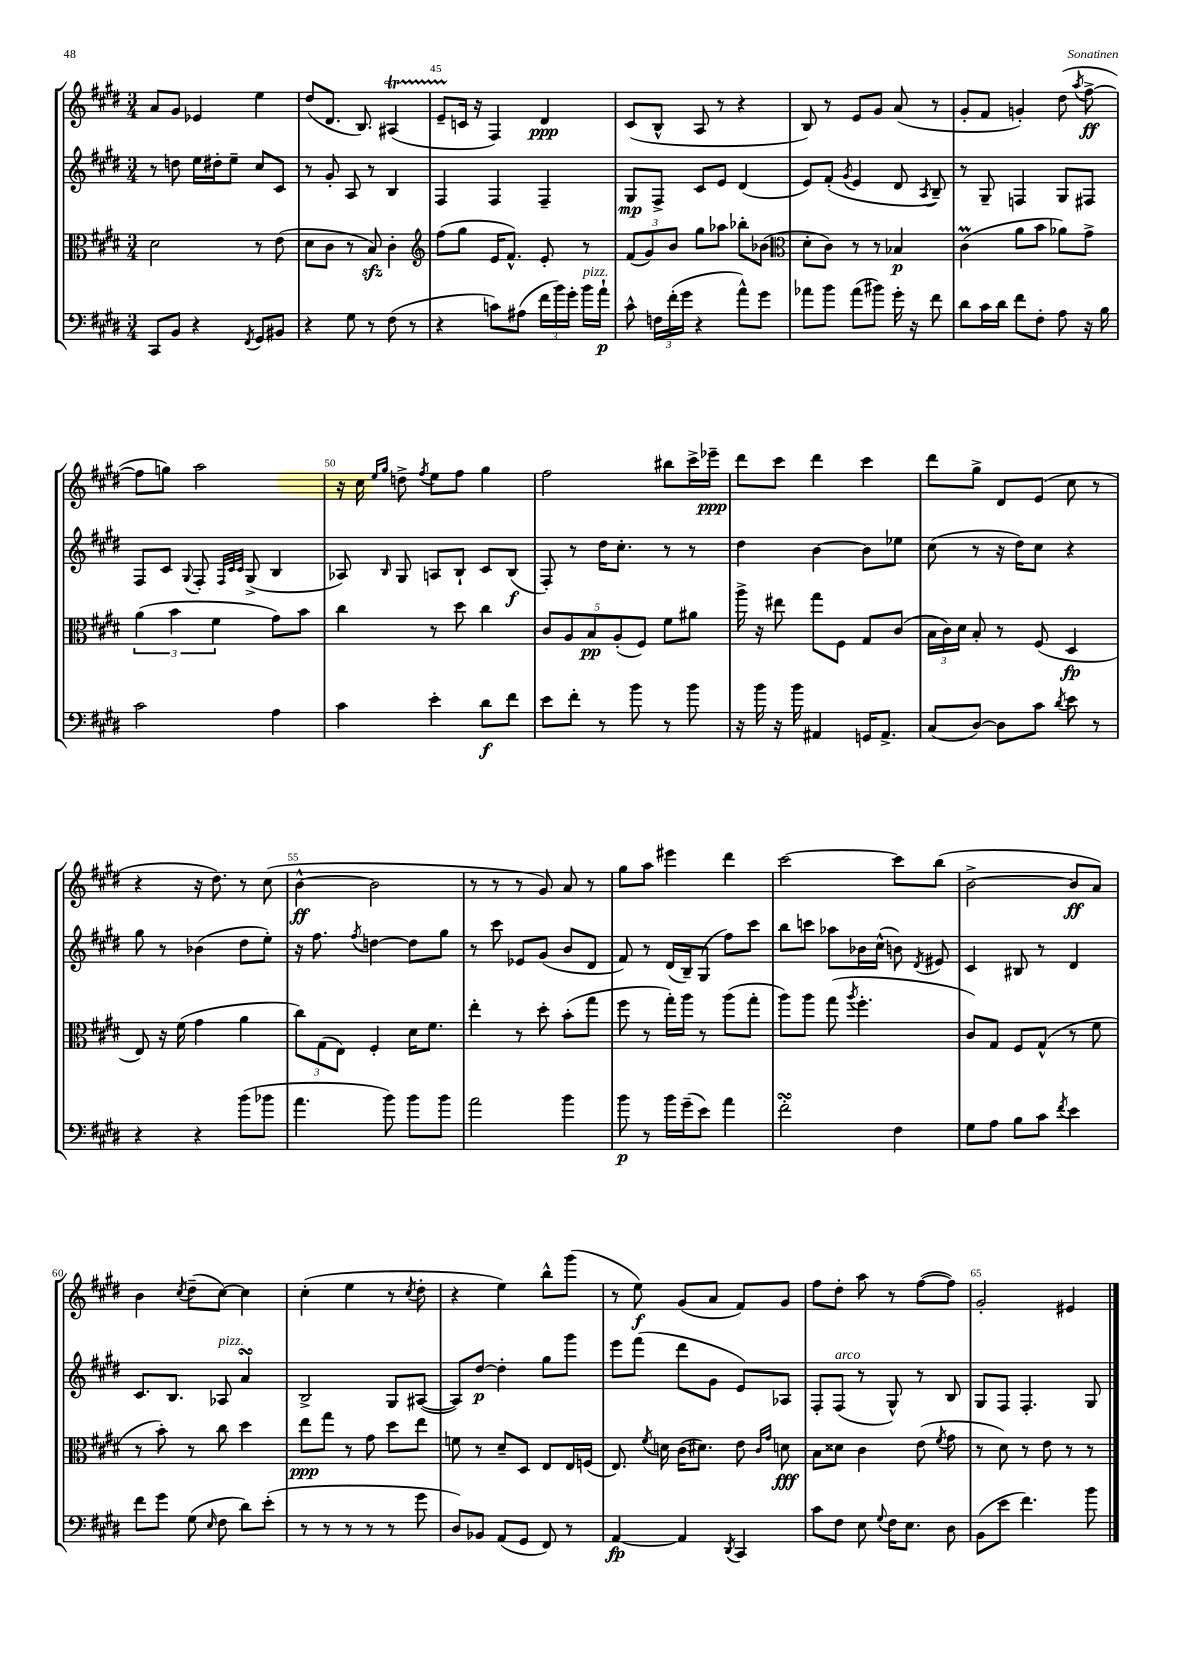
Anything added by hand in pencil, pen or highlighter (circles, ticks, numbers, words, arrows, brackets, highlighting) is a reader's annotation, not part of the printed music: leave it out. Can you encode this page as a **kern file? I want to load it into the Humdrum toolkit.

**kern	**dynam	**kern	**dynam	**kern	**dynam	**kern	**dynam
*part4	*part4	*part3	*part3	*part2	*part2	*part1	*part1
*staff4	*staff4	*staff3	*staff3	*staff2	*staff2	*staff1	*staff1
*clefF4	*	*clefC3	*	*clefG2	*	*clefG2	*
*k[f#c#g#d#]	*	*k[f#c#g#d#]	*	*k[f#c#g#d#]	*	*k[f#c#g#d#]	*
*M3/4	*	*M3/4	*	*M3/4	*	*M3/4	*
=43	=43	=43	=43	=43	=43	=43	=43
8CC#/L	.	2d#\	.	8r	.	8a/L	.
8BB/J	.	.	.	8ddn\	.	8g#/J	.
4r	.	.	.	16ee\LL	.	4e-X/	.
.	.	.	.	16dd#X'\J	.	.	.
.	.	.	.	8ee~\J	.	.	.
8qFF#/	.	.	.	.	.	.	.
8GG#/L	.	8r	.	8cc#/L	.	4ee\	.
8BB#X/J	.	(8e\	.	8c#/J	.	.	.
=44	=44	=44	=44	=44	=44	=44	=44
4r	.	8d#\L	.	8r	.	(8dd#/L	.
.	.	8c#\J	.	8g#'/	.	8.d#/J	.
8G#\	.	8r	.	8A/	.	.	.
.	.	.	.	.	.	8.B/)	.
8r	.	8Bzz/)	.	8r	.	.	.
(8F#\	.	4c#'\	.	4B/	.	(4A#Xt/	.
8r	.	.	.	.	.	.	.
=45	=45	=45	=45	=45	=45	=45	=45
*	*	*clefG2	*	*	*	*	*
4r	.	(8ff#\L	.	4F#/	.	8eTTT~/L	.
.	.	8gg#\J	.	.	.	16cn/Jk	.
.	.	.	.	.	.	16r	.
8cn\L)	.	16e/KL	.	4F#/	.	4F#/)	.
.	.	8.f#^^/J)	.	.	.	.	.
(8A#X\J	.	.	.	.	.	.	.
24f#\LL	.	8e'/	.	4F#~/	.	4d#/	ppp
24b\)	.	.	.	.	.	.	.
24g#'\JJ	.	.	.	.	.	.	.
!LO:TX:a:i:t=pizz.	!	!	!	!	!	!	!
16b\LL	.	8r	.	.	.	.	.
16a`\JJ	p	.	.	.	.	.	.
=46	=46	=46	=46	=46	=46	=46	=46
8c#^^\	.	(12f#/L	.	8G#/L	mp	(8c#/L	.
.	.	12g#/)	.	.	.	.	.
24Fn\LL	.	.	.	8F#^/J	.	8B^^/J	.
(24f#'\	.	12b/J	.	.	.	.	.
24g#\JJ	.	.	.	.	.	.	.
4r	.	8gg#\L	.	8c#/L	.	8A/	.
.	.	8aa-X\J	.	8e/J	.	8r	.
8a^^\L)	.	8bb-X'\L	.	(4d#/	.	4r	.
8g#\J	.	(8b-X\J	.	.	.	.	.
=47	=47	=47	=47	=47	=47	=47	=47
*	*	*clefC3	*	*	*	*	*
8a-X\L	.	8d#'\L	.	8e/L)	.	8B/)	.
8b\J	.	8c#\J)	.	(8f#'/J	.	8r	.
.	.	.	.	8qg#/	.	.	.
(8a-\L	.	8r	.	4e/	.	8e/L	.
8b#X\J)	.	8r	.	.	.	8g#/J	.
16g#'\	.	4B-X/	p	8d#/	.	(8a/	.
16r	.	.	.	.	.	.	.
.	.	.	.	8qA/	.	.	.
8f#\	.	.	.	8B~/)	.	8r	.
=48	=48	=48	=48	=48	=48	=48	=48
8d#\L	.	(4c#M\	.	8r	.	8g#'/L	.
16c#\L	.	.	.	8G#~/	.	8f#/J	.
16d#\JJ	.	.	.	.	.	.	.
8f#\L	.	8a\L	.	4Fn/	.	4gn'/)	.
8F#'\J	.	8b\J	.	.	.	.	.
8A\	.	8a-X\L)	.	8G#/L	.	(8dd#\	.
.	.	.	.	.	.	8qaa/	.
16r	.	8g#^\J	.	8F#X/J	.	[8ff#^\	ff
16B\	.	.	.	.	.	.	.
!!LO:LB:g=z
=49	=49	=49	=49	=49	=49	=49	=49
2c#\	.	(6a\	.	8F#/L	.	8ff#\L]	.
.	.	.	.	8c#/J	.	8ggn\J)	.
.	.	6b\	.	.	.	.	.
.	.	.	.	8qqG#/	.	.	.
.	.	.	.	8F#'/	.	2aa\	.
.	.	6f#\	.	.	.	.	.
.	.	.	.	32qqF#/LLL	.	.	.
.	.	.	.	32qqc#/	.	.	.
.	.	.	.	32qqc#/JJJ	.	.	.
.	.	.	.	(8G#^/	.	.	.
4A\	.	8g#\L)	.	4B/	.	.	.
.	.	8b\J	.	.	.	.	.
=50	=50	=50	=50	=50	=50	=50	=50
4c#\	.	4cc#\	.	8A-X/)	.	16r	.
.	.	.	.	.	.	16cc#\	.
.	.	.	.	.	.	16qqee/LL	.
.	.	.	.	16qqB/	.	16qqgg#/JJ	.
.	.	.	.	8G#/	.	8ddn^\	.
.	.	.	.	.	.	8qff#/	.
4e'\	.	8r	.	8An/L	.	8ee\L	.
.	.	8dd#\	.	8B`/J	.	8ff#\J	.
8d#\L	f	4cc#\	.	8c#/L	.	4gg#\	.
8f#\J	.	.	.	(8B/J	f	.	.
=51	=51	=51	=51	=51	=51	=51	=51
8e\L	.	10c#/L	.	8F#'/)	.	2ff#\	.
.	.	10A/	.	.	.	.	.
8f#'\J	.	.	.	8r	.	.	.
.	.	10B/	pp	.	.	.	.
8r	.	.	.	16dd#\KL	.	.	.
.	.	(10A'/	.	.	.	.	.
.	.	.	.	8.cc#'\J	.	.	.
8b\	.	.	.	.	.	.	.
.	.	10F#/J)	.	.	.	.	.
8r	.	8f#\L	.	8r	.	8bb#X\L	.
8b\	.	8a#X\J	.	8r	.	16ccc#^\L	.
.	.	.	.	.	.	16eee-X~\JJ	ppp
=52	=52	=52	=52	=52	=52	=52	=52
16r	.	16aa^\	.	4dd#\	.	8ddd#\L	.
16b\	.	16r	.	.	.	.	.
16r	.	8ee#X\	.	.	.	8ccc#\J	.
16b\	.	.	.	.	.	.	.
4AA#X/	.	8gg#\L	.	[4b\	.	4ddd#\	.
.	.	8F#\J	.	.	.	.	.
16GGn/KL	.	8G#/L	.	8b\L]	.	4ccc#\	.
8.AA#^/J	.	.	.	.	.	.	.
.	.	(8c#/J	.	8ee-X\J	.	.	.
=53	=53	=53	=53	=53	=53	=53	=53
(8C#/L	.	24B\LL	.	(8cc#\	.	8ddd#\L	.
.	.	24c#\)	.	.	.	.	.
.	.	24d#\JJ	.	.	.	.	.
[8D#/J)	.	8B'/	.	8r	.	8gg#^\J	.
8D#\L]	.	8r	.	16r	.	8d#/L	.
.	.	.	.	16dd#\KL)	.	.	.
8c#\J	.	(8F#/	.	8cc#\J	.	(8e/J	.
8qd#/	.	.	.	.	.	.	.
8e\	.	4D#/	fp	4r	.	8cc#\	.
8r	.	.	.	.	.	8r	.
!!LO:LB:g=z
=54	=54	=54	=54	=54	=54	=54	=54
4r	.	8E/)	.	8gg#\	.	4r	.
.	.	16r	.	8r	.	.	.
.	.	(16f#\	.	.	.	.	.
4r	.	4g#\	.	(4b-X\	.	16r	.
.	.	.	.	.	.	8.dd#\)	.
(8b\L	.	4a\	.	8dd#\L	.	8r	.
8b-X\J	.	.	.	8ee'\J)	.	(8cc#\	.
=55	=55	=55	=55	=55	=55	=55	=55
4.a\	.	12cc#\L)	.	16r	.	[4b^^\	ff
.	.	.	.	8.ff#\	.	.	.
.	.	(12G#\	.	.	.	.	.
.	.	12E\J)	.	.	.	.	.
.	.	.	.	8qff#/	.	.	.
.	.	4F#'/	.	[4ddn\	.	2b\]	.
8b\)	.	.	.	.	.	.	.
8b\L	.	16d#\KL	.	8dd\L]	.	.	.
.	.	8.f#\J	.	.	.	.	.
8b\J	.	.	.	8gg#\J	.	.	.
=56	=56	=56	=56	=56	=56	=56	=56
2a\	.	4ee'\	.	8r	.	8r	.
.	.	.	.	8ccc#\	.	8r	.
.	.	8r	.	8e-X/L	.	8r	.
.	.	8dd#'\	.	(8g#/J	.	8g#/)	.
4b\	.	(8b'\L	.	8b/L	.	8a/	.
.	.	8gg#\J	.	8d#/J	.	8r	.
=57	=57	=57	=57	=57	=57	=57	=57
8b\	p	8ff#\	.	8f#/)	.	8gg#\L	.
8r	.	8r	.	8r	.	8aa\J	.
16b\LL	.	16gg#'\LL)	.	(16d#/LL	.	4eee#X\	.
(16g#~\J	.	16aa\JJ	.	16B~/J)	.	.	.
8e\J)	.	8r	.	(8G#/J	.	.	.
4a\	.	(8aa\L	.	8ff#\L)	.	4ddd#\	.
.	.	8gg#'\J	.	8ccc#\J	.	.	.
=58	=58	=58	=58	=58	=58	=58	=58
2f#sSSS'\	.	8aa\L)	.	8bb\L	.	[2ccc#\	.
.	.	8aa\J	.	8cccn\J	.	.	.
.	.	(8gg#\	.	8aa-X\L	.	.	.
.	.	8qaa/	.	.	.	.	.
.	.	4.ff#'\	.	16b-X\L	.	.	.
.	.	.	.	(16cc#^^\JJ	.	.	.
4F#\	.	.	.	8bn\)	.	8ccc#\L]	.
.	.	.	.	8qd#/	.	.	.
.	.	.	.	8e#X/	.	(8bb\J	.
=59	=59	=59	=59	=59	=59	=59	=59
8G#\L	.	8c#/L)	.	4c#/	.	[2b^\	.
8A\J	.	8G#/J	.	.	.	.	.
8B\L	.	8F#/L	.	8B#X/	.	.	.
8c#\J	.	(8G#^^/J	.	8r	.	.	.
8qf#/	.	.	.	.	.	.	.
4e\	.	8r	.	4d#/	.	8b/L]	ff
.	.	8f#\	.	.	.	8a/J)	.
!!LO:LB:g=z
=60	=60	=60	=60	=60	=60	=60	=60
8f#\L	.	8r	.	8.c#/L	.	4b\	.
8g#\J	.	8b'\)	.	.	.	.	.
.	.	.	.	8.B/J	.	.	.
.	.	.	.	.	.	8qcc#/	.
(8G#\	.	8r	.	.	.	(8dd#~\L	.
16qqE/	.	.	.	.	.	.	.
!	!	!	!	!LO:TX:a:i:t=pizz.	!	!	!
8F#\	.	8cc#\	.	8A-X/	.	[8cc#\J)	.
8d#\L)	.	4dd#\	.	4asSSs/	.	4cc#\]	.
(8e'\J	.	.	.	.	.	.	.
=61	=61	=61	=61	=61	=61	=61	=61
8r	.	8ee\L	ppp	2B^/	.	(4cc#'\	.
8r	.	8gg#\J	.	.	.	.	.
8r	.	8r	.	.	.	4ee\	.
8r	.	8g#\	.	.	.	.	.
8r	.	8dd#\L	.	8G#/L	.	8r	.
.	.	.	.	.	.	8qcc#/	.
8g#\	.	8ee\J	.	([8A#X/J	.	8dd#'\	.
=62	=62	=62	=62	=62	=62	=62	=62
8D#/L)	.	8fn\	.	8A#/L])	.	4r	.
8BB-X/J	.	8r	.	[8dd#/J	p	.	.
(8AA/L	.	8d#~/L	.	4dd#'\]	.	4ee\)	.
8GG#/J	.	8D#/J	.	.	.	.	.
8FF#/)	.	8E/L	.	8gg#\L	.	8bb^^\L	.
8r	.	16E/L	.	8ggg#\J	.	(8ggg#\J	.
.	.	(16Fn/JJ	.	.	.	.	.
=63	=63	=63	=63	=63	=63	=63	=63
[4AA/	fp	8.E/)	.	8eee\L	.	8r	.
.	.	.	.	(8fff#\J	.	8ee\)	f
.	.	8qf#/	.	.	.	.	.
.	.	16dn\	.	.	.	.	.
4AA/]	.	(16c#\KL	.	8ddd#\L	.	(8g#/L	.
.	.	8.d#X\J)	.	.	.	.	.
.	.	.	.	8g#\J	.	8a/J	.
8qDD#/	.	.	.	.	.	.	.
4CC#/	.	8e\	.	8e/L)	.	8f#/L)	.
.	.	16qqc#/LL	.	.	.	.	.
.	.	16qqg#/JJ	.	.	.	.	.
.	.	8dn\	fff	8A-X/J	.	8g#/J	.
=64	=64	=64	=64	=64	=64	=64	=64
8c#\L	.	8B\L	.	8F#'/L	.	8ff#\L	.
!	!	!	!	!LO:TX:a:i:t=arco	!	!	!
8F#\J	.	8d##X\J	.	(8F#/J	.	8dd#'\J	.
8E\	.	4c#\	.	8r	.	8aa\	.
8qqG#/	.	.	.	.	.	.	.
16F#\KL	.	.	.	8G#^^/)	.	8r	.
8.E\J	.	.	.	.	.	.	.
.	.	(8e\	.	8r	.	([8ff#\L	.
.	.	8qf#/	.	.	.	.	.
8D#\	.	8g#\	.	8B/	.	8ff#\J])	.
=65	=65	=65	=65	=65	=65	=65	=65
(8BB\L	.	8r	.	8G#/L	.	2g#'/	.
8e\J	.	8d#\)	.	8F#/J	.	.	.
4.f#\)	.	8r	.	4.F#'/	.	.	.
.	.	8e\	.	.	.	.	.
.	.	8r	.	.	.	4e#X/	.
8b\	.	8r	.	8G#/	.	.	.
==	==	==	==	==	==	==	==
*-	*-	*-	*-	*-	*-	*-	*-
